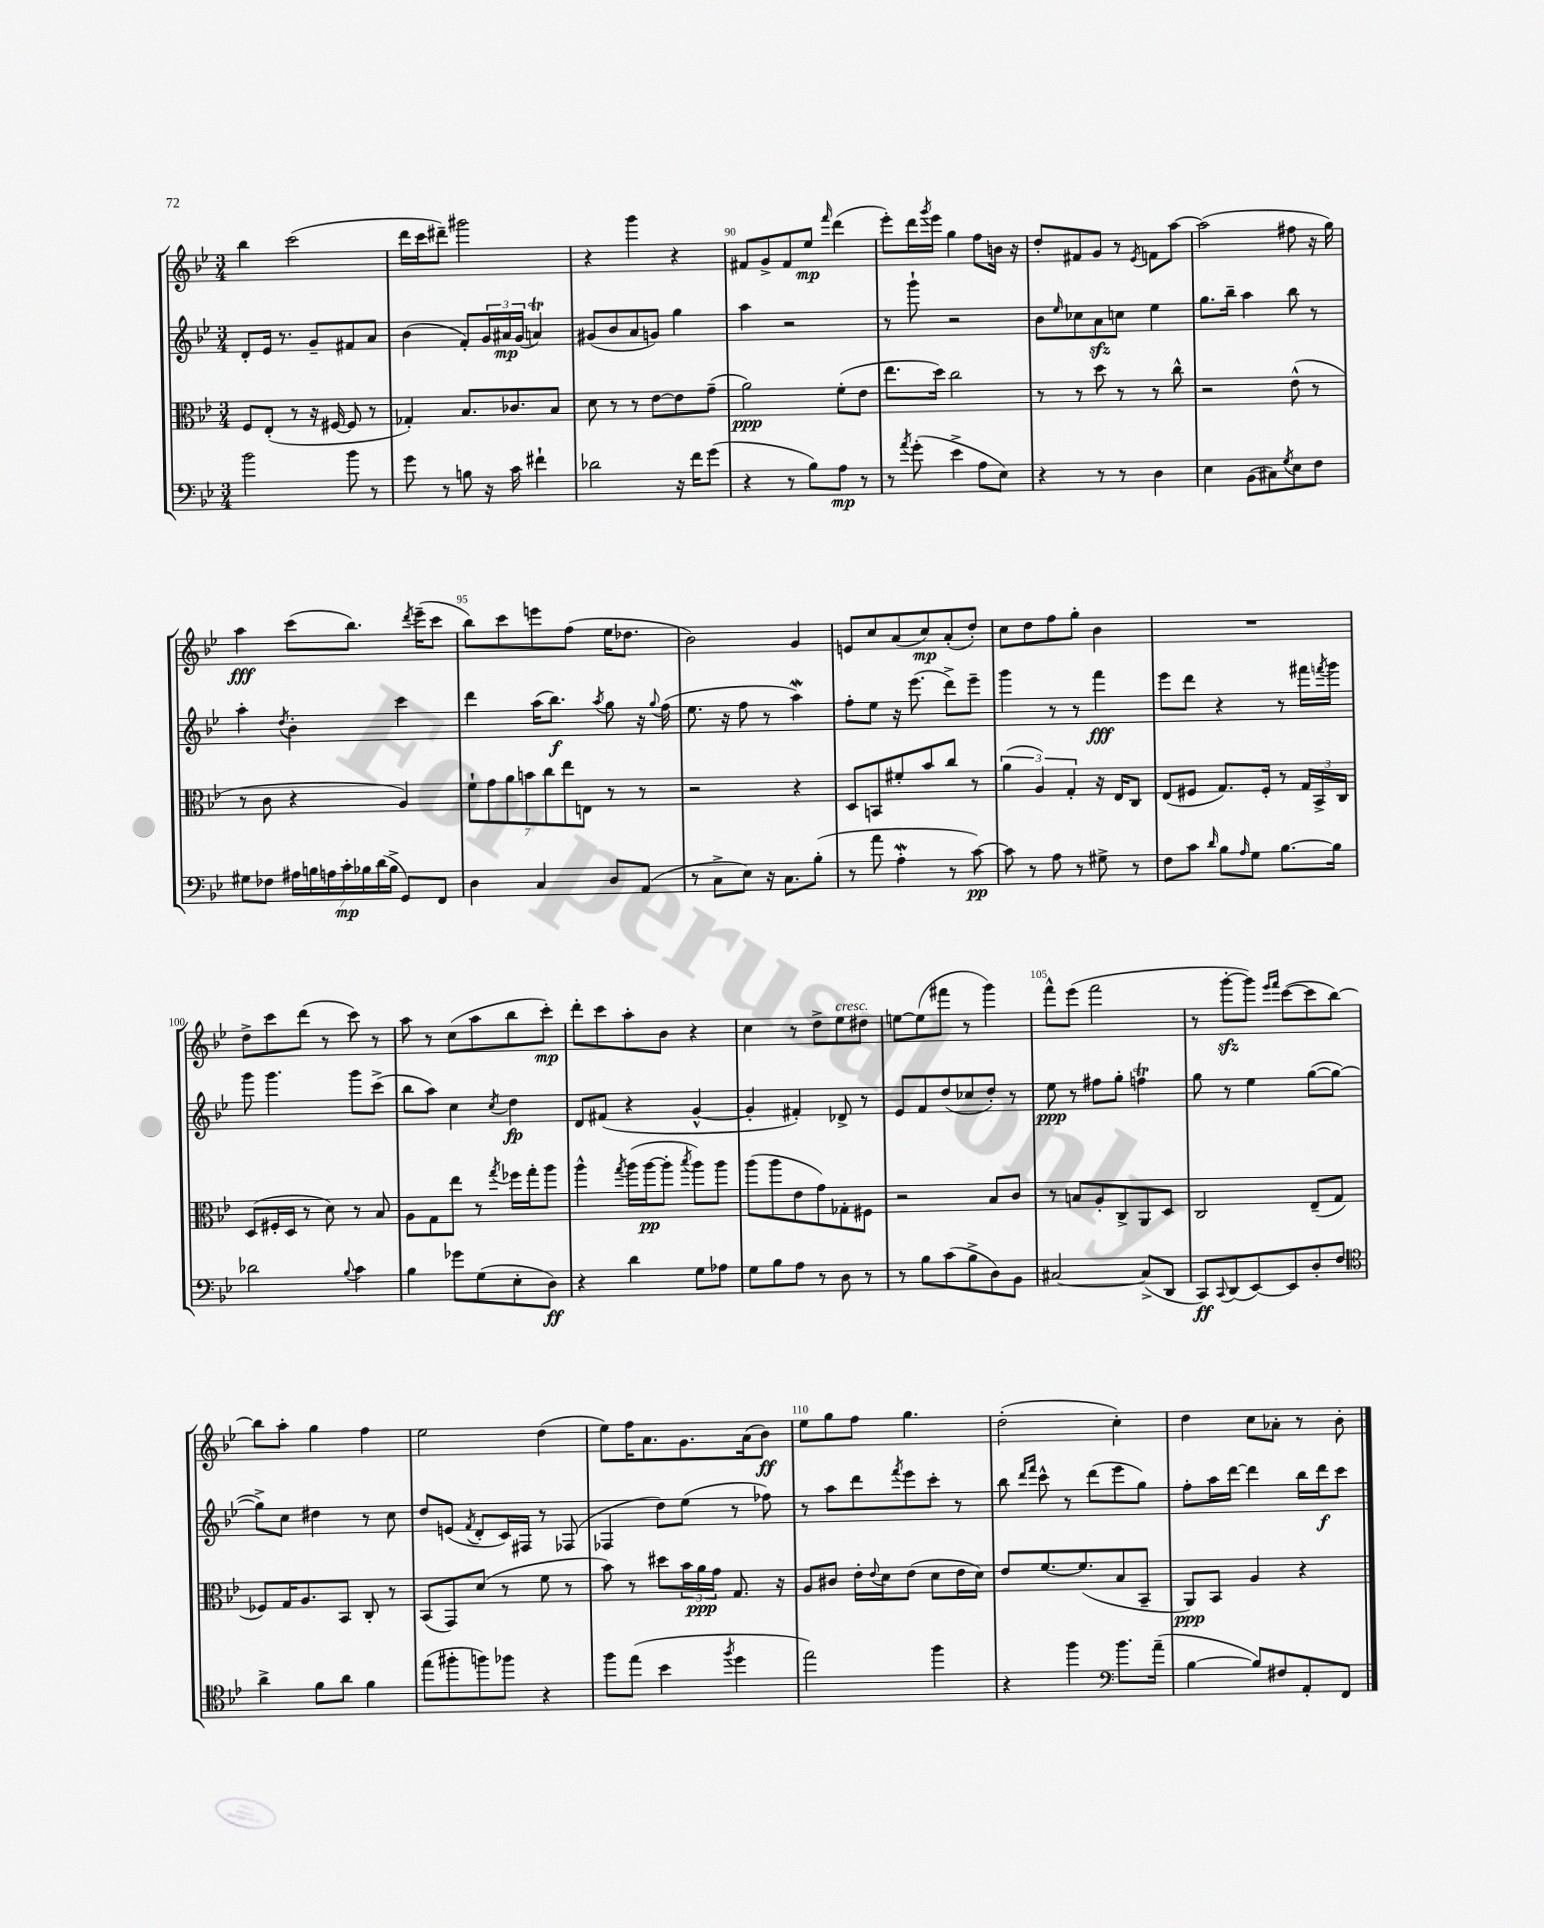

**kern	**kern	**kern	**kern
*staff4	*staff3	*staff2	*staff1
*clefF4	*clefC3	*clefG2	*clefG2
*k[b-e-]	*k[b-e-]	*k[b-e-]	*k[b-e-]
*M3/4	*M3/4	*M3/4	*M3/4
2b-\	8F/L	8d'/L	4bb-\
.	(8E-'/J	16e-/Jk	.
.	.	8.r	.
.	8r	.	(2ccc\
.	16r	8g~/L	.
.	[16F#/	.	.
8b-\	8F#/]	8f#/	.
8r	8r	8a/J	.
=	=	=	=
8g\	4G-'/)	(4b-\	16ddd\LL
.	.	.	16ccc\J
8r	.	.	8ddd#~\J)
8B\	8.B-/L	8f'/L)	2ggg#\
16r	.	24g/L	.
.	.	24a#/	.
16c\	8.c-/	.	.
.	.	(24g/JJ	.
4f#`\	.	4a/)	.
.	8B-/J	.	.
=	=	=	=
2d-\	8d\	(8g#/L	4r
.	8r	8b-/	.
.	8r	8a/	4ggg\
.	[8e-\L	8g/J)	.
16r	8e-\]	4gg\	4r
16f\LK	.	.	.
(8g\J	(8g~\J	.	.
=	=	=	=
4r	2a\)	4aa\	8f#/L
.	.	.	8g^/
8r	.	2r	8f#/
8B-\L)	.	.	8ee-/J
.	.	.	16qqfff/
8A\J	(8f'\L	.	(4ddd\
8r	8e-\J	.	.
=	=	=	=
8r	8.ee-\L	8r	8eee-'\L)
8qa/	.	.	.
(8g'\	.	8ggg`\	16ddd\L
.	.	.	8qggg/
.	16dd\Jk)	.	16eee-\JJ
4e-^\	2cc\	2r	4gg\
8A\L	.	.	8ff\L
8E-\J)	.	.	16b\Jk
.	.	.	16r
=	=	=	=
4r	8r	8b-\L	8dd'/L
.	.	16qqee-/	.
.	8r	8cc-\	8f#/
8r	8dd\	8a\	8g/J
8r	8r	8cc\J	8r
.	.	.	8qe-/
4D\	8r	4ee-\	8f\L
.	8cc^^\	.	[8aa\J
=	=	=	=
4E-\	2r	8.gg\L	(2aa\]
.	.	16bb-~\Jk	.
(8BB-\L	.	4aa\	.
8C#\)	.	.	.
8qG/	.	.	.
8E-\	(8e-^^\	8bb-\	8ff#\
8F\J	8r	8r	16r
.	.	.	16gg\)
=	=	=	=
8G#\L	8r	4aa'\	4aa\
8F-\J	8c\	.	.
.	.	8qdd/	.
28A#\LL	4r	4b-'\	(8ccc\L
28B\	.	.	.
28A\	.	.	.
28c'\	.	.	.
.	.	.	8.bb-\J)
28B-\	.	.	.
(28d\	.	.	.
28B-^\JJ	.	.	.
8GG/L)	4A/)	4ccc\	.
.	.	.	8qddd/
.	.	.	(16eee-~\LK
8FF/J	.	.	8ccc\J
=	=	=	=
4D\	14f`\L	4ddd\	8bb-\L)
.	14g\	.	.
.	.	.	8ccc\
.	14a\	.	.
.	14b\	.	.
4C/	.	(16aa\LK	8eee\
.	14cc\	.	.
.	.	8.bb-\J)	.
.	14ee-\	.	.
.	.	.	(8ff\J
.	14E\J	.	.
.	.	8qaa/	.
8D/L	8r	8gg\	16ee-\LK
.	.	.	8.dd-\J
(8AA/J	8r	16r	.
.	.	8qqgg/	.
.	.	(16ff\	.
=	=	=	=
8r	2r	8.ee-\	2b-\)
8C^\L	.	.	.
.	.	16r	.
8E-\J)	.	8ff\	.
16r	.	8r	.
8.C\L	.	.	.
.	4r	4aa\)	4g/
(8B-'\J	.	.	.
=	=	=	=
8r	8D/L	8ff'\L	8e/L
8a\	8BB/	8ee-\J	8cc/
4A'\	8f#'/	16r	(8a/
.	.	(8.eee-\	.
.	8b-/	.	8cc/)
8r	8cc/J	8ddd^\L)	(8a'/
[8c\)	8r	8eee-~\J	8dd'/J)
=	=	=	=
8c\]	(6a\	4ggg\	8cc\L
8r	.	.	8dd\
.	6A/)	.	.
8A\	.	8r	8ff\
.	6G'/	.	.
8r	.	8r	8gg'\J
8G#^\	16r	4fff\	4b-\
.	16E-/LK	.	.
8r	8C/J	.	.
=	=	=	=
8F\L	(8E-/L	8eee-\L	2.r
8c\J	8F#/J	8ddd\J	.
16qqd/	.	.	.
8B-\L	8.G/L)	4r	.
16qqA/	.	.	.
8G\J	.	.	.
.	16F#'/Jk	.	.
[8.B-\L	8r	8r	.
.	24G/LL	16fff#\LL	.
.	24BB-^/	.	.
.	.	8qfff/	.
16B-\]Jk	.	16ggg\JJ	.
.	24C/JJ	.	.
=	=	=	=
2d-\	(8D/L	8ggg\	8dd^\L
.	16F#'/L	4.ggg\	8ccc\
.	16D/JJ	.	.
.	8r	.	(8ddd\J
.	8d\)	.	8r
8qqB-/	.	.	.
4c\	8r	8ggg\L	8ccc\)
.	8B-/	(8ccc^\J	8r
=	=	=	=
4B-\	8A\L	8bb-\L	8aa\
.	8G\	8aa\J)	8r
8g-\L	8ee-\J	4cc\	(8cc\L
(8G\	8r	.	8aa\
.	8qgg/	8qcc/	.
8E-'\	16ff-\LL	4dd\	8bb-\
.	16gg'\J	.	.
8D\J)	8aa\J	.	8ccc'\J)
=	=	=	=
4r	4aa^^\	8d/L	8ddd'\L
.	.	(8f#/J	8ccc\
.	8qgg/	.	.
4d\	(16aa\LL	4r	8aa'\
.	[16aa\J	.	.
.	8aa'\]J	.	8b-\J
.	8qbb-/	.	.
8G\L	8aa\L)	[4g^^/	4r
8A-\J	8aa\J	.	.
=	=	=	=
8G\L	(8aa\L	4g'/]	4cc\
8B-\	8aa\	.	.
8A\J	8e-\	4f#'/)	8r
8r	8g\)	.	8dd^\L
8D\	8G-'\	8d-^/	8ee-\
8r	8F#\J	8r	8dd#\J
=	=	=	=
8r	2r	8e-/L	[8ee\L
8B-\L	.	8f/	(8ee\]
(8c\	.	(8dd/	8fff#\J
8B-^\	.	8cc-/	8r
8D\)	8B-/L	8dd'/J)	4ggg\)
8BB-\J	8c/J	8r	.
=	=	=	=
[2C#/	8r	8ee-\	8fff^^\L
.	8B/L	8r	(8eee-\J
.	8A'/	8ff#\L	2fff\
.	8C^/	8gg'\J	.
(8C#^/]L	8AA/	4ff\	.
8DD/J	8D/J	.	.
=	=	=	=
8CC/L)	2C/	8gg\	8r
8qqCC/	.	.	.
(8DD/	.	8r	[8ggg'\L
[8EE-/)	.	4ee-\	8ggg\]J)
.	.	.	16qqeee-/LL
.	.	.	16qqfff/JJ
8EE-/]	.	.	([8ccc\L
8D'/	(8E-~/L	([8gg\L	8ccc\]
8F/J	8G/J	8gg\_J	[8bb-\J)
=	=	=	=
*clefC4	*	*	*
4a^\	8F-/L)	8gg^\]L)	8bb-\]L
.	16G/K	8cc\J	8aa'\J
.	8.A/	.	.
8f\L	.	4dd#\	4gg\
8a\J	8BB-/J	.	.
4f\	8C'/	8r	4ff\
.	8r	8cc\	.
=	=	=	=
(8ee-\L	(8BB-/L	8dd/L	2ee-\
8ff#'\	8GG/)	(8e/J	.
.	.	8qf/	.
8ff\)	(8d/J	8d'/L	.
8ff-\J	8r	16c/L)	.
.	.	16F#/JJ	.
4r	8f\	8r	(4dd\
.	8r	(8F-/	.
=	=	=	=
8ff\L	8b-\)	4F-/	8ee-\L)
(8ee-\J	8r	.	16ff\K
.	.	.	8.a\
4b-\	8dd#\L	8dd\L)	.
.	24b-\L	(8ee-\J	8.g\
.	24a\	.	.
.	24g\JJ	.	.
8qff/	.	.	.
4dd\	8.G/	8r	.
.	.	.	(16a\k
.	.	8ff-\)	8b-\J)
.	16r	.	.
=	=	=	=
2ee-\)	8A/L	8r	8ee-\L
.	8c#/J	8aa\L	8gg\
.	16e-'\LL	8ddd\	8ff\J
.	8qqe-/	.	.
.	16d\J	.	.
.	.	8qfff/	.
.	(8e-\J	8eee-\	4.gg\
4ff\	8d\L	8ccc'\J	.
.	16e-\L	8r	.
.	16d\JJ)	.	.
=	=	=	=
4r	8e-/L	8bb-\	(2dd'\
.	.	16qqddd/LL	.
.	.	16qqfff/JJ	.
.	[8.f/	8ccc^^\	.
4ff\	.	8r	.
.	(8.f/]	.	.
.	.	(8ddd\L	.
*clefF4	*	*	*
8.b-\L	8B-/	8eee-\	4cc'\)
.	8BB-~/J	8gg\J)	.
(16a~\Jk	.	.	.
=	=	=	=
[4B-\	8AA/L)	8ff'\L	4dd\
.	8BB-/J	16aa\L	.
.	.	[16ddd\JJ	.
8B-/]L)	4A/	4ddd\]	8cc\L
8F#/	.	.	8a-'\J
8AA'/	4r	16bb-\LL	8r
.	.	16ddd\J	.
8FF/J	.	8ccc\J	8b-'\
==	==	==	==
*-	*-	*-	*-
